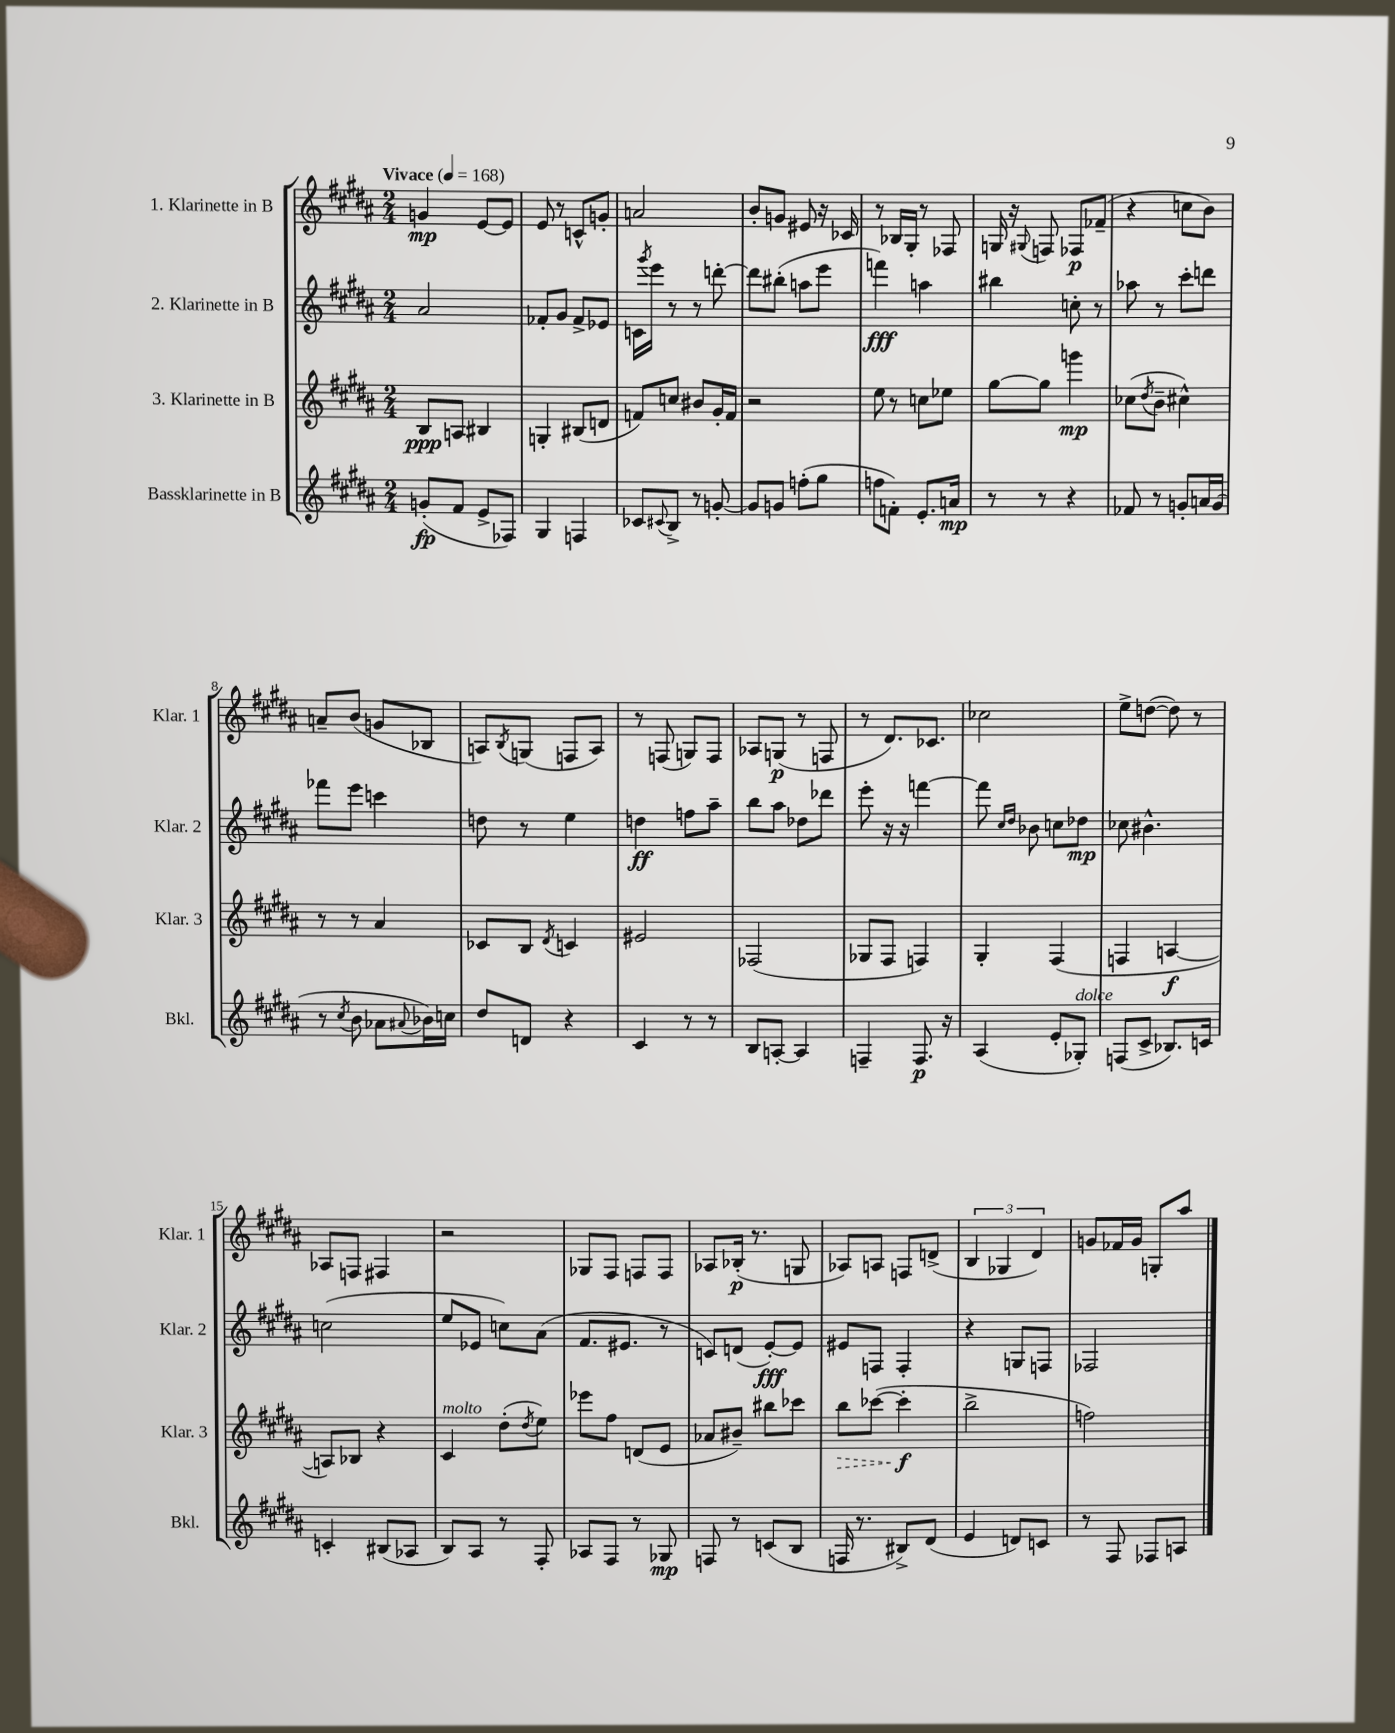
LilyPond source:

<<
\new StaffGroup <<
\new Staff = "s0" \with { instrumentName = "1. Klarinette in B" shortInstrumentName = "Klar. 1" } {
    \clef treble \key b \major \numericTimeSignature \time 2/4 \tempo "Vivace" 4 = 168
    g'4\mp e'8~ e'8 |
    e'8 r8 c'8-^ g'8-. |
    a'2 |
    b'8-. g'8 eis'8 r16 ces'16 |
    r8 bes16 gis16-. r8 fes8 |
    g16 r16 \appoggiatura { gis8 } f8 fes8\p fes'8--( |
    r4 c''8 b'8) |
    a'8-- b'8( g'8 bes8 |
    a8) \acciaccatura { b8 } g8( f8 a8) |
    r8 f8( g8) f8 |
    aes8 g8\p( r8 f8 |
    r8 dis'8.) ces'8. |
    ces''2 |
    e''8-> d''8~( d''8) r8 |
    aes8 f8 fis4 |
    r2 |
    ges8 fis8 f8 f8 |
    aes8 bes16-.\p( r8. g8 |
    aes8) a8 f8 d'8->( |
    \tuplet 3/2 { b4 ges4 dis'4) } |
    g'8 fes'16 g'16 g8-. ais''8 \bar "|." |
}
\new Staff = "s1" \with { instrumentName = "2. Klarinette in B" shortInstrumentName = "Klar. 2" } {
    \clef treble \key b \major \numericTimeSignature \time 2/4
    ais'2 |
    fes'8-. gis'8 fes'8-> ees'8 |
    c'16 \acciaccatura { gis'''8 } e'''16 r8 r8 d'''8~-. |
    d'''8 bis''8-.( a''8 e'''8 |
    f'''4\fff) a''4 |
    bis''4 c''8-. r8 |
    aes''8 r8 cis'''8-. d'''8 |
    fes'''8 e'''8 c'''4 |
    d''8 r8 e''4 |
    d''4\ff f''8 ais''8-- |
    b''8 ais''8 des''8 des'''8 |
    e'''8-. r16 r16 f'''4~ |
    f'''8 \grace { cis''16 dis''16 } bes'8 c''8 des''8\mp |
    ces''8 bis'4.-^ |
    c''2( |
    e''8 ees'8 c''8) ais'8( |
    fis'8. eis'8. r8 |
    c'8) d'8( e'8~-.\fff) e'8 |
    eis'8 f8 f4-. |
    r4 g8 f8 |
    fes2 \bar "|." |
}
\new Staff = "s2" \with { instrumentName = "3. Klarinette in B" shortInstrumentName = "Klar. 3" } {
    \clef treble \key b \major \numericTimeSignature \time 2/4
    b8\ppp a8 bis4 |
    g4-. bis8( d'8 |
    f'8) c''8 bis'8 gis'16-. f'16 |
    r2 |
    e''8 r8 c''8 ees''8 |
    gis''8~ gis''8 g'''4\mp |
    ces''8( \acciaccatura { dis''8 } b'8-- cis''4-^) |
    r8 r8 ais'4 |
    ces'8 b8 \acciaccatura { dis'8 } c'4 |
    eis'2 |
    fes2( |
    ges8 fis8 f4) |
    gis4-. fis4( |
    f4 a4~\f |
    a8) bes8 r4 |
    cis'4^\markup { \italic "molto" } dis''8-.( \acciaccatura { dis''8 } e''8) |
    ees'''8 fis''8 d'8( e'8 |
    aes'8 bis'8--) bis''8 ces'''8 |
    \once \override Hairpin.style = #'dashed-line b''8\> ces'''8~( ces'''4-.\f\! |
    b''2-> |
    f''2) \bar "|." |
}
\new Staff = "s3" \with { instrumentName = "Bassklarinette in B" shortInstrumentName = "Bkl." } {
    \clef treble \key b \major \numericTimeSignature \time 2/4
    g'8-.\fp( fis'8 e'8-> fes8) |
    gis4 f4 |
    ces'8 \appoggiatura { cis'8 } b8-> r8 g'8~-. |
    g'8 g'8 f''8-.( gis''8 |
    f''8 f'8-.) e'8.-. a'16\mp |
    r8 r8 r4 |
    fes'8 r8 g'8-. a'16 g'16( |
    r8 \acciaccatura { cis''8 } b'8 aes'8 \appoggiatura { ais'8 } bes'16) c''16 |
    dis''8 d'8 r4 |
    cis'4 r8 r8 |
    b8 a8~-. a4 |
    f4-- f8.\p r16 |
    ais4( e'8-. ges8-.^\markup { \italic "dolce" }) |
    f8( cis'8-> bes8.) c'16 |
    c'4-. bis8( aes8 |
    b8) ais8 r8 fis8-. |
    aes8 fis8 r8 ges8\mp |
    f8 r8 c'8( b8 |
    f16 r8. bis8->) dis'8( |
    e'4 d'8) c'8 |
    r8 fis8 fes8 a8 \bar "|." |
}
>>
>>
